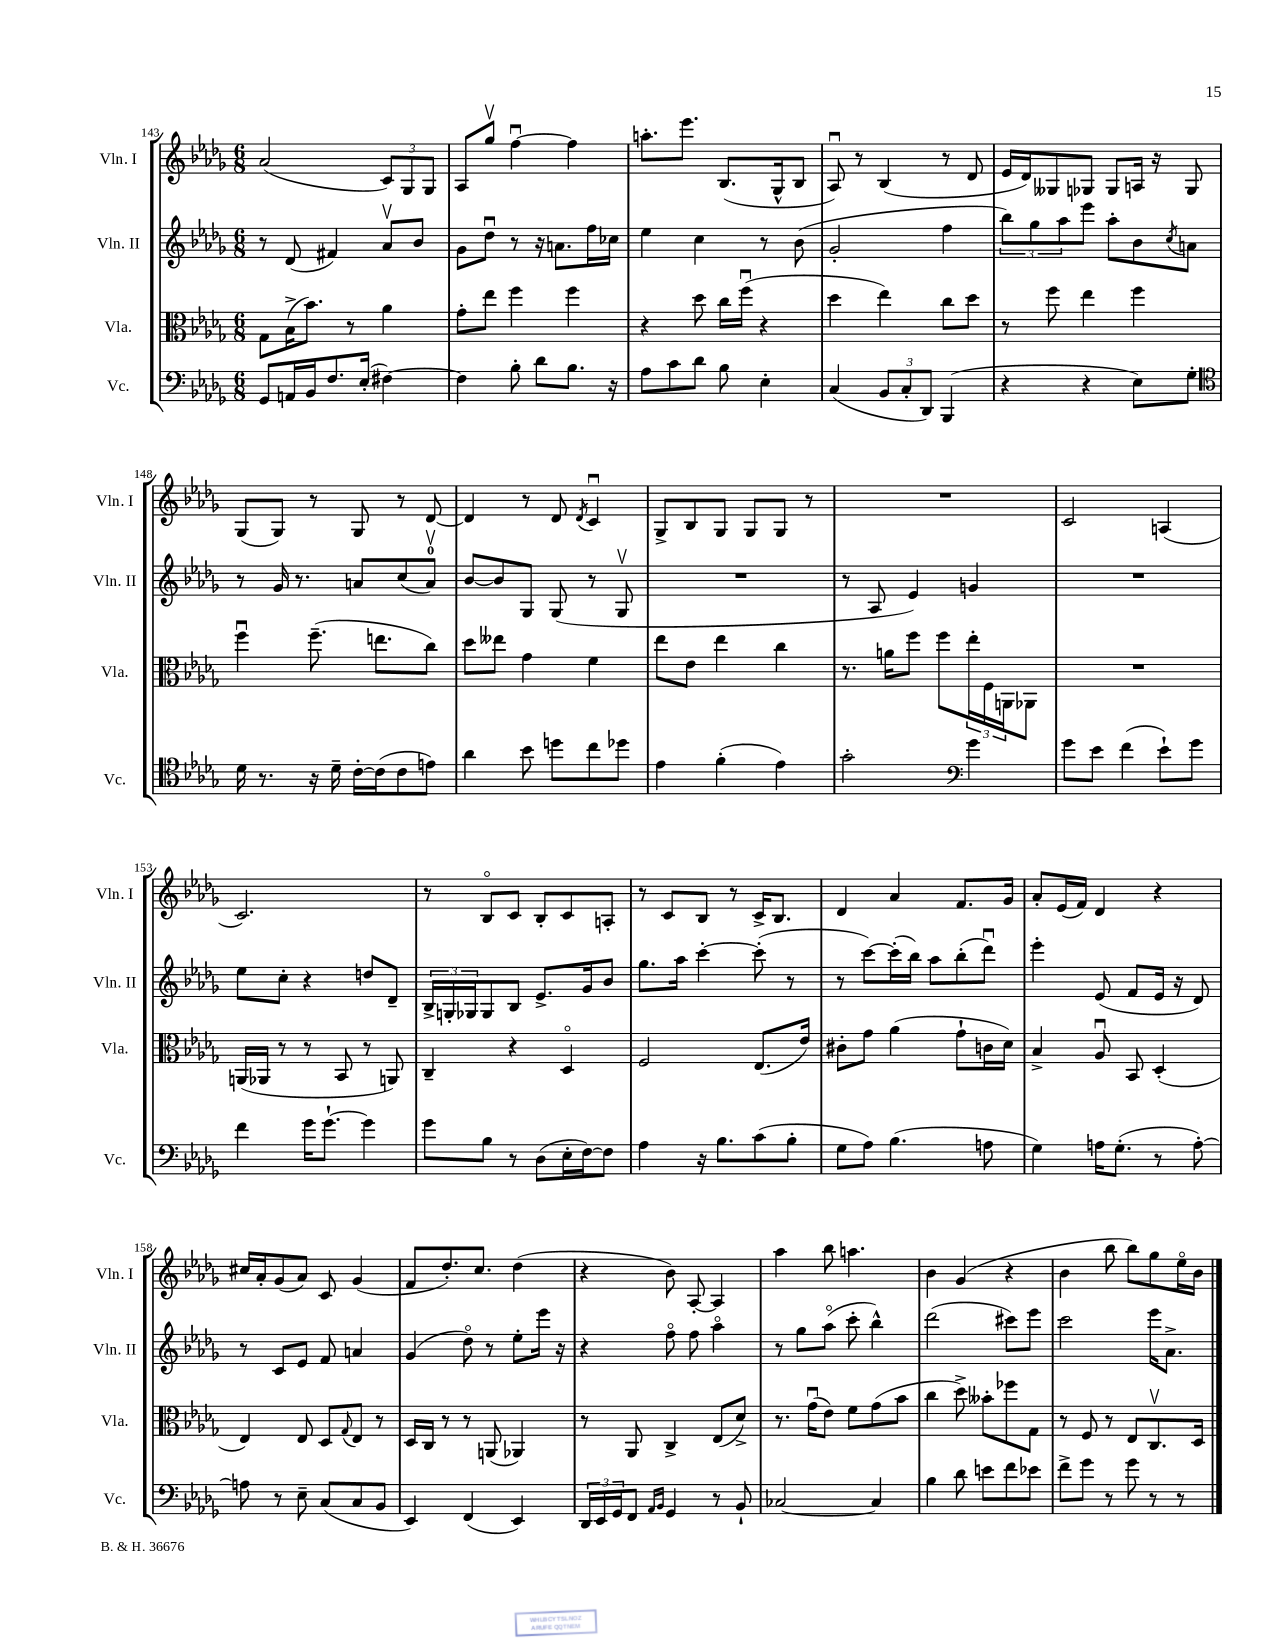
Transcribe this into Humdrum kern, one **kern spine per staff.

**kern	**kern	**kern	**kern
*part4	*part3	*part2	*part1
*staff4	*staff3	*staff2	*staff1
*I"Vc.	*I"Vla.	*I"Vln. II	*I"Vln. I
*I'Vc.	*I'Vla.	*I'Vln. II	*I'Vln. I
*clefF4	*clefC3	*clefG2	*clefG2
*k[b-e-a-d-g-]	*k[b-e-a-d-g-]	*k[b-e-a-d-g-]	*k[b-e-a-d-g-]
*M6/8	*M6/8	*M6/8	*M6/8
=143	=143	=143	=143
8GG-/L	8G-\L	8r	(2a-/
16AAn/L	(16B-^\K	(8d-/	.
16BB-/J	8.b-\J)	.	.
8.F/	.	4f#X/)	.
.	8r	.	.
(16E-'/Jk	.	.	.
[4F#X\)	4a-\	8a-v/L	12c/L)
.	.	.	12G-/
.	.	8b-/J	.
.	.	.	12G-/J
=144	=144	=144	=144
4F#\]	8g-'\L	8g-\L	8A-/L
.	8ee-\J	8dd-u\J	8gg-v/J
8B-'\	4ff\	8r	[4ffu\
8d-\L	.	16r	.
.	.	8.an\L	.
8.B-\J	4ff\	.	4ff\]
.	.	16ff\L	.
16r	.	16cc-X\JJ	.
=145	=145	=145	=145
8A-\L	4r	4ee-\	8.aan'\L
8c\	.	.	.
.	.	.	8.eee-\J
8d-\J	8dd-\	4cc\	.
8B-\	16cc\LL	.	(8.B-/L
.	(16ffu\JJ	.	.
4E-'\	4r	8r	.
.	.	.	16G-^^/k
.	.	(8b-\	8B-/J
=146	=146	=146	=146
(4C/	4dd-\	2g-'/	8A-u/)
.	.	.	8r
12BB-/L	4ee-\)	.	(4B-/
12C'/	.	.	.
12DD-/J)	.	.	.
(4BBB-/	8cc\L	4ff\	8r
.	8dd-\J	.	8d-/
=147	=147	=147	=147
4r	8r	12bb-\L)	16e-/LL
.	.	.	16d-/J)
.	.	12gg-\	.
.	8ff\	.	8G--X/
.	.	12aa-\	.
4r	4ee-\	8eee-\J	8G-X/J
.	.	8aa-'\L	8G-/L
8E-\L)	4ff\	8b-\	16An/Jk
.	.	.	16r
.	.	8qcc/	.
8G-'\J	.	8an\J	8G-/
!!LO:LB:g=z
=148	=148	=148	=148
*clefC4	*	*	*
16d-\	4ffu\	8r	(8G-/L
8.r	.	.	.
.	.	16g-/	8G-/J)
.	.	8.r	.
16r	(8.ff~\	.	8r
16d-~\	.	.	.
[16c'\LL	.	8an/L	8G-/
(16c\J]	8.een\L	.	.
8c\	.	(8cc/	8r
8en\J)	8cc\J)	8av/J)	[8d-/
=149	=149	=149	=149
4a-\	8dd-\L	[8b-/L	4d-/]
.	8ee--X\J	8b-/]	.
8b-\	4g-\	8G-/J	8r
8ddn\L	.	(8G-/	8d-/
.	.	.	8qd-/
8cc\	4f\	8r	4cu/
8dd-X\J	.	8G-v/	.
=150	=150	=150	=150
4e-\	8ee-\L	2.r	8G-^/L
.	8e-\J	.	8B-/
(4f'\	4ee-\	.	8G-/J
.	.	.	8G-/L
4e-\)	4cc\	.	8G-/J
.	.	.	8r
=151	=151	=151	=151
2g-'\	8.r	8r	2.r
.	.	8A-/	.
.	16an\KL	.	.
.	8ff\J	4e-/)	.
.	8ff\L	.	.
*clefF4	*	*	*
4g-\	24ee-'\L	4gn/	.
.	24F\	.	.
.	24AAn\J	.	.
.	8AA-X\J	.	.
=152	=152	=152	=152
8g-\L	2.r	2.r	2c/
8e-\J	.	.	.
(4f\	.	.	.
8e-`\L)	.	.	(4An/
8g-\J	.	.	.
!!LO:LB:g=z
=153	=153	=153	=153
4f\	(16AAn/LL	8ee-\L	2.c/)
.	16AA-X/JJ	.	.
.	8r	8cc'\J	.
16g-\KL	8r	4r	.
[8.g-`\J	.	.	.
.	8BB-/	.	.
4g-\]	8r	8ddn/L	.
.	8AAn/)	8d-~/J	.
=154	=154	=154	=154
8g-\L	4C~/	24B-^/LL	8r
.	.	24Gn'/	.
.	.	24G-X/J	.
8B-\J	.	8G-/	8B-/L
8r	4r	8B-/J	8c/J
(8D-\L	.	8.e-^/L	8B-'/L
16E-'\L	4D-/	.	8c/
[16F\J)	.	16g-/k	.
8F\J]	.	8b-/J	8An'/J
=155	=155	=155	=155
4A-\	2F/	8.gg-\L	8r
.	.	.	8c/L
.	.	16aa-\Jk	.
16r	.	[4ccc'\	8B-/J
8.B-\L	.	.	.
.	.	.	8r
(8c\	(8.E-/L	(8ccc'\]	16c^/KL
.	.	.	8.B-/J
8B-'\J	.	8r	.
.	16e-/Jk)	.	.
=156	=156	=156	=156
8G-\L	8c#X'\L	8r	4d-/
8A-\J)	8g-\J	[8ccc\L)	.
(4.B-\	(4a-\	(16ccc'\L]	4a-/
.	.	16bb-\JJ)	.
.	.	8aa-\L	.
.	8g-`\L	(8bb-'\	8.f/L
8An\	16cn\L	8ddd-u\J)	.
.	16d-\JJ)	.	16g-/Jk
=157	=157	=157	=157
4G-\)	4B-^/	4eee-'\	8a-'/L
.	.	.	(16e-/L
.	.	.	16f/JJ)
16An\KL	8A-u/	(8e-/	4d-/
(8.G-'\J	.	.	.
.	8BB-/	8f/L	.
8r	(4D-'/	16e-/Jk	4r
.	.	16r	.
[8A'\)	.	8d-/)	.
!!LO:LB:g=z
=158	=158	=158	=158
8An\]	4E-/)	8r	16cc#X/LL
.	.	.	16a-'/J
8r	.	8c/L	(8g-/
8E-~\	8E-/	8e-/J	8a-/J)
(8C/L	8D-/L	8f/	8c/
.	8qqG-/	.	.
8C/	8E-/J	4an/	(4g-/
8BB-/J	8r	.	.
=159	=159	=159	=159
4EE-/)	16D-/LL	(4g-/	8f/L
.	16C/JJ	.	.
.	8r	.	8.dd-'/)
(4FF/	8r	8dd-\)	.
.	.	.	8.cc/J
.	(8AAn/	8r	.
4EE-/)	4AA-X/)	8ee-'\L	(4dd-\
.	.	16eee-\Jk	.
.	.	16r	.
=160	=160	=160	=160
24DD-/LL	8r	4r	4r
24EE-/	.	.	.
24GG-/J	.	.	.
8FF/J	8AA-/	.	.
16qqAA-/LL	.	.	.
16qqBB-/JJ	.	.	.
4GG-/	4C^/	8ff\	8b-\)
.	.	8ff\	[8A-'/
8r	(8E-/L	4aa-\	4A-/]
8BB-`/	8d-^/J)	.	.
=161	=161	=161	=161
[2C-X/	8.r	8r	4aa-\
.	.	8gg-\L	.
.	(16g-u\KL	.	.
.	8e-\J)	(8aa-\J	8bb-\
.	8f\L	8ccc'\	4.aan\
4C-/]	(8g-\	4bb-^^\)	.
.	8b-\J	.	.
=162	=162	=162	=162
4B-\	4cc\	(2ddd-\	4b-\
8d-\	8dd-^\)	.	(4g-/
8en\L	8b--X'\L	.	.
8f\	8ff-X\	8ccc#X\L)	4r
8e-X\J	8G-\J	8eee-\J	.
=163	=163	=163	=163
8f^\L	8r	2ccc\	4b-\
8g-\J	8F/	.	.
8r	8r	.	8bb-\
8g-\	8E-/L	.	8bb-\L)
8r	8.Cv/	16eee-\KL	8gg-\
.	.	8.a-^\J	.
8r	.	.	16ee-\L
.	16D-/Jk	.	16b-\JJ
==	==	==	==
*-	*-	*-	*-
